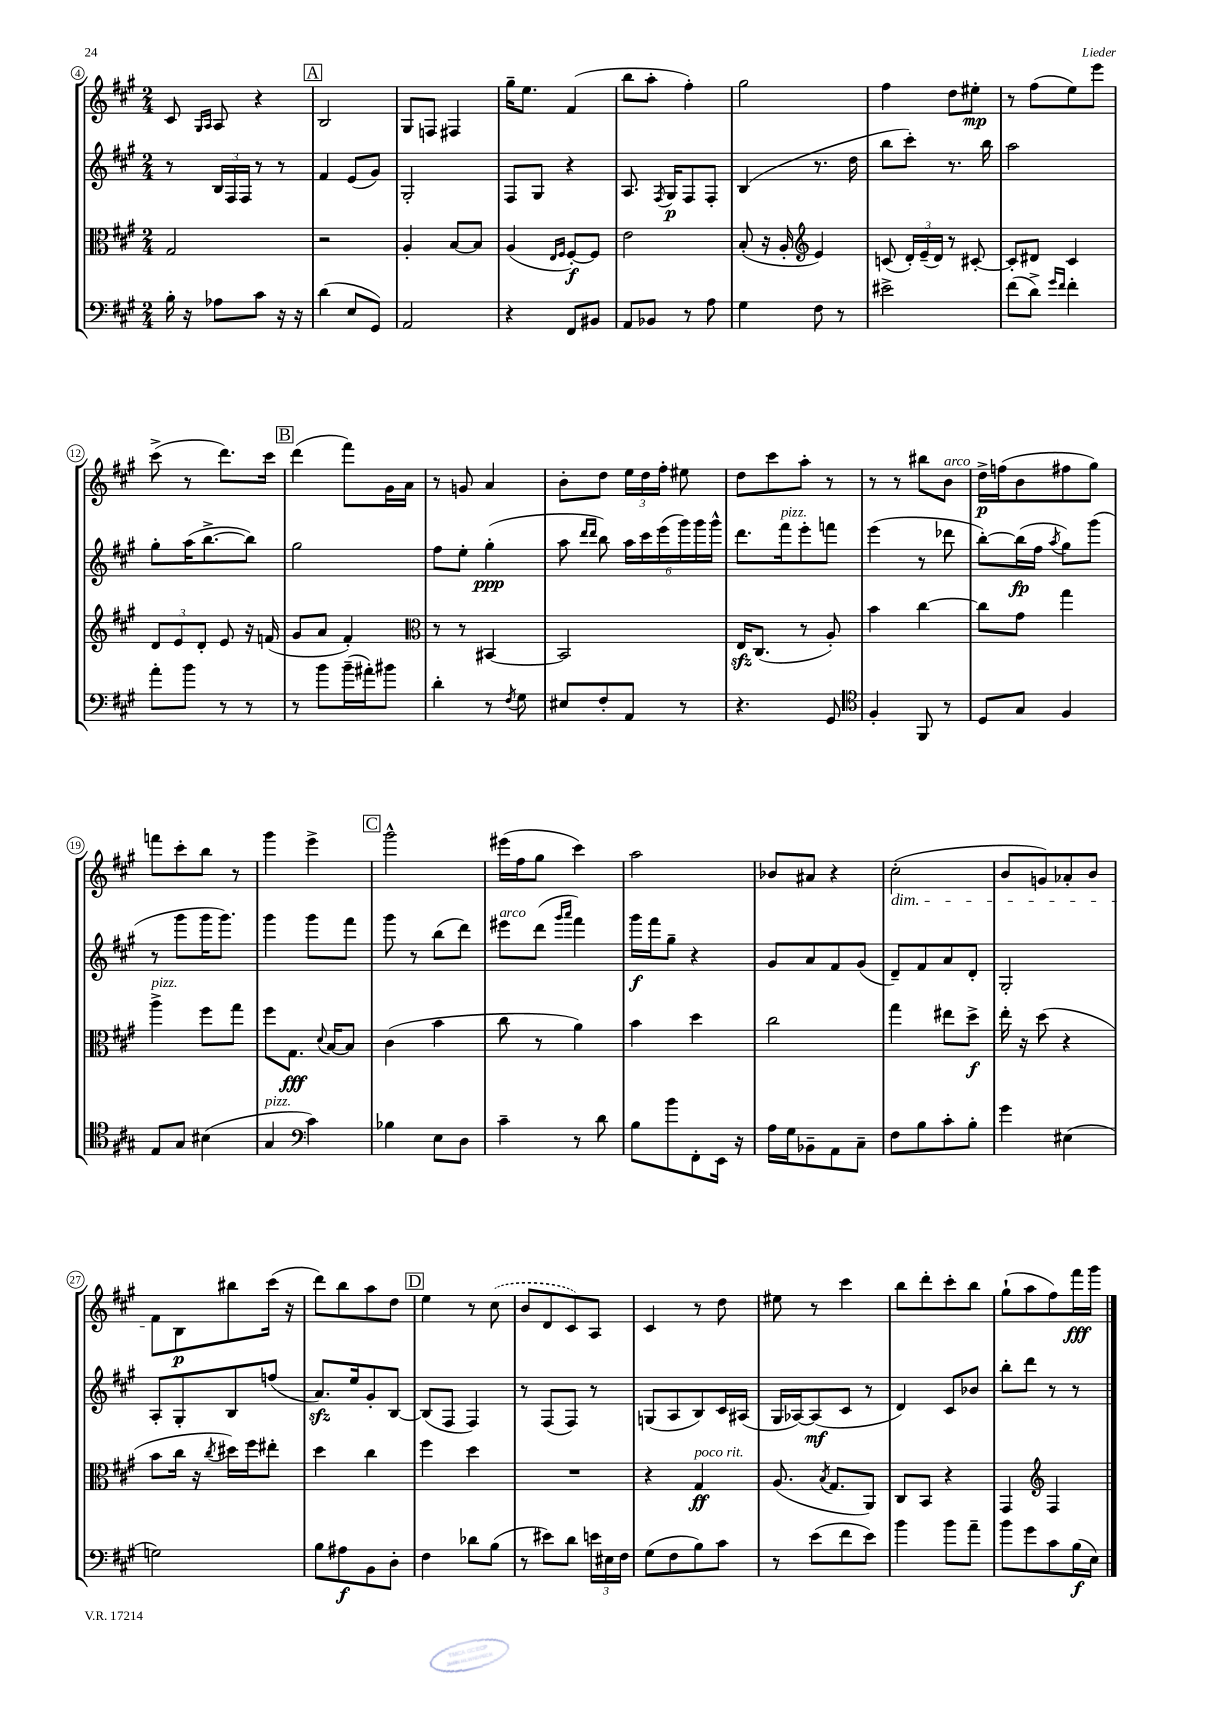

**kern	**kern	**kern	**kern
*staff4	*staff3	*staff2	*staff1
*clefF4	*clefC3	*clefG2	*clefG2
*k[f#c#g#]	*k[f#c#g#]	*k[f#c#g#]	*k[f#c#g#]
*M2/4	*M2/4	*M2/4	*M2/4
16B'	2G#	8r	8c#
16r	.	.	.
.	.	.	16qqG#
.	.	.	16qqA
8A-	.	24B	8A
.	.	24F#	.
.	.	24F#	.
8c#	.	8r	4r
16r	.	8r	.
16r	.	.	.
=	=	=	=
(4d	2r	4f#	2B
8E	.	(8e	.
8GG#)	.	8g#)	.
=	=	=	=
2AA	4A'	2G#'	8G#
.	.	.	8F
.	[8B	.	4F#
.	8B]	.	.
=	=	=	=
4r	(4A	8F#	16gg#~
.	.	.	8.ee
.	.	8G#	.
.	16qqE	.	.
.	16qqF#	.	.
8FF#	[8F#')	4r	(4f#
8BB#	8F#]	.	.
=	=	=	=
8AA	2e	8.A	8bb
8BB-	.	.	8aa'
.	.	8qF#	.
.	.	16G#	.
8r	.	8F#	4ff#')
8A	.	8F#'	.
=	=	=	=
4G#	(8B'	(4B	2gg#
.	16r	.	.
.	16A'	.	.
*	*clefG2	*	*
8F#	4e)	8.r	.
8r	.	.	.
.	.	16dd	.
=	=	=	=
2e#^	(8c	8bb	4ff#
.	24d')	8ccc#')	.
.	(24e~	.	.
.	24d)	.	.
.	8r	8.r	8dd
.	[8c#'	.	8ee#'
.	.	16bb	.
=	=	=	=
(8f#	8c#']	2aa	8r
8d^)	8d#	.	(8ff#
16qqg#	.	.	.
16qqf#	.	.	.
4f#'	4c#	.	8ee)
.	.	.	8eee
=	=	=	=
8a'	12d	8gg#'	(8ccc#^
.	12e	.	.
8b	.	(16aa	8r
.	12d'	.	.
.	.	[8.bb^	.
8r	8e	.	8.ddd)
8r	16r	8bb])	.
.	(16f	.	16ccc#
=	=	=	=
8r	8g#	2gg#	(4ddd
8b	8a	.	.
(16b~	4f#')	.	8fff#)
16a#')	.	.	.
8b#	.	.	16g#
.	.	.	16a
=	=	=	=
*	*clefC3	*	*
4d'	8r	8ff#	8r
.	8r	8ee'	8g
8r	[4BB#	(4gg#'	4a
8qF#	.	.	.
8G#	.	.	.
=	=	=	=
8E#	2BB#]	8aa	8b'
.	.	16qqddd	.
.	.	16qqddd	.
8F#'	.	8bb)	8dd
8AA	.	24aa	24ee
.	.	24ccc#	24dd
.	.	(24eee	24ff#'
8r	.	24ggg#)	8ee#
.	.	24ggg#	.
.	.	24ggg#^^	.
=	=	=	=
4.r	16E	8.ddd	8dd
.	(8.C#	.	.
.	.	.	8ccc#
.	.	16fff#	.
.	8r	8eee'	8aa'
8GG#	8A')	8fff	8r
=	=	=	=
*clefC4	*	*	*
4F#'	4b	(4eee	8r
.	.	.	8r
8FF#	[4cc#	8r	8bb#
8r	.	8ddd-	8b
=	=	=	=
8D	8cc#]	[8bb')	16dd^
.	.	.	(16ff
8G#	8g#	(16bb]	8b
.	.	16ff#	.
.	.	8qaa	.
4F#	4gg#	8gg#)	8ff#
.	.	(8ggg#	8gg#)
=	=	=	=
8E	4aa^	8r	8fff
8G#	.	8ggg#	8ccc#'
(4B#	8ff#	16ggg#	8bb
.	.	8.ggg#)	.
.	8gg#	.	8r
=	=	=	=
4G#	8ff#	4ggg#	4ggg#
.	8.G#	.	.
*clefF4	*	*	*
4c#)	.	8ggg#	4eee^
.	8qqd	.	.
.	[16B	.	.
.	8B]	8fff#	.
=	=	=	=
4B-	(4c#	8ggg#	2ggg#^^
.	.	8r	.
8E	4b	(8bb	.
8D	.	8ddd)	.
=	=	=	=
4c#~	8cc#	8eee#	(16eee#
.	.	.	16ff#
.	8r	(8ddd	8gg#
.	.	16qqggg#	.
.	.	16qqaaa	.
8r	4a)	4fff#)	4ccc#)
8d	.	.	.
=	=	=	=
8B	4b	16ggg#	2aa
.	.	16fff#	.
8b	.	8gg#~	.
8FF#'	4dd	4r	.
16EE	.	.	.
16r	.	.	.
=	=	=	=
16A	2cc#	8g#	8b-
16G#	.	.	.
8BB-~	.	8a	8a#
8AA	.	8f#	4r
8C#~	.	(8g#	.
=	=	=	=
8F#	4gg#	8d~)	(2cc#'
8B	.	8f#	.
8c#'	8ee#	8a	.
8B'	8dd^	8d'	.
=	=	=	=
4g#	16ee'	2G#'	8b
.	16r	.	.
.	(8dd	.	8g)
(4E#	4r	.	8a-'
.	.	.	8b
=	=	=	=
2G)	8b	8A'	8f#
.	16cc#	8G#'	8B
.	16r	.	.
.	8qcc#	.	.
.	16dd#)	8B	8bb#
.	16ff#	.	.
.	8ee#'	(8ff	(16ccc#
.	.	.	16r
=	=	=	=
8B	4dd	8.a)	8ddd)
8A#	.	.	8bb
.	.	16ee	.
8BB	4cc#	8g#'	8aa
8D'	.	[8B	8dd
=	=	=	=
4F#	4ff#	(8B]	4ee
.	.	8F#	.
8d-	4dd	4F#)	8r
(8B	.	.	(8cc#
=	=	=	=
8r	2r	8r	8b
8e#)	.	(8F#	8d
8d	.	8F#)	8c#)
24e	.	8r	8A
24E#	.	.	.
24F#	.	.	.
=	=	=	=
(8G#	4r	(8G	4c#
8F#	.	8A	.
8B)	4G#	8B)	8r
8c#	.	16c#	8dd
.	.	(16A#	.
=	=	=	=
8r	(8.A	16G#	8ee#
.	.	[16A-)	.
(8e	.	(8A-]	8r
.	8qB	.	.
.	8.G#	.	.
8f#	.	8c#	4ccc#
8e)	8AA)	8r	.
=	=	=	=
4b	8C#	4d)	8bb
.	8BB	.	8ddd'
8b	4r	8c#	8ccc#'
8a~	.	8b-	8bb
=	=	=	=
8b	4GG#	8bb'	(8gg#`
8g#	.	8ddd	8aa
*	*clefG2	*	*
8c#	4F#	8r	8ff#)
(16B	.	8r	16fff#
16E)	.	.	16ggg#
==	==	==	==
*-	*-	*-	*-
